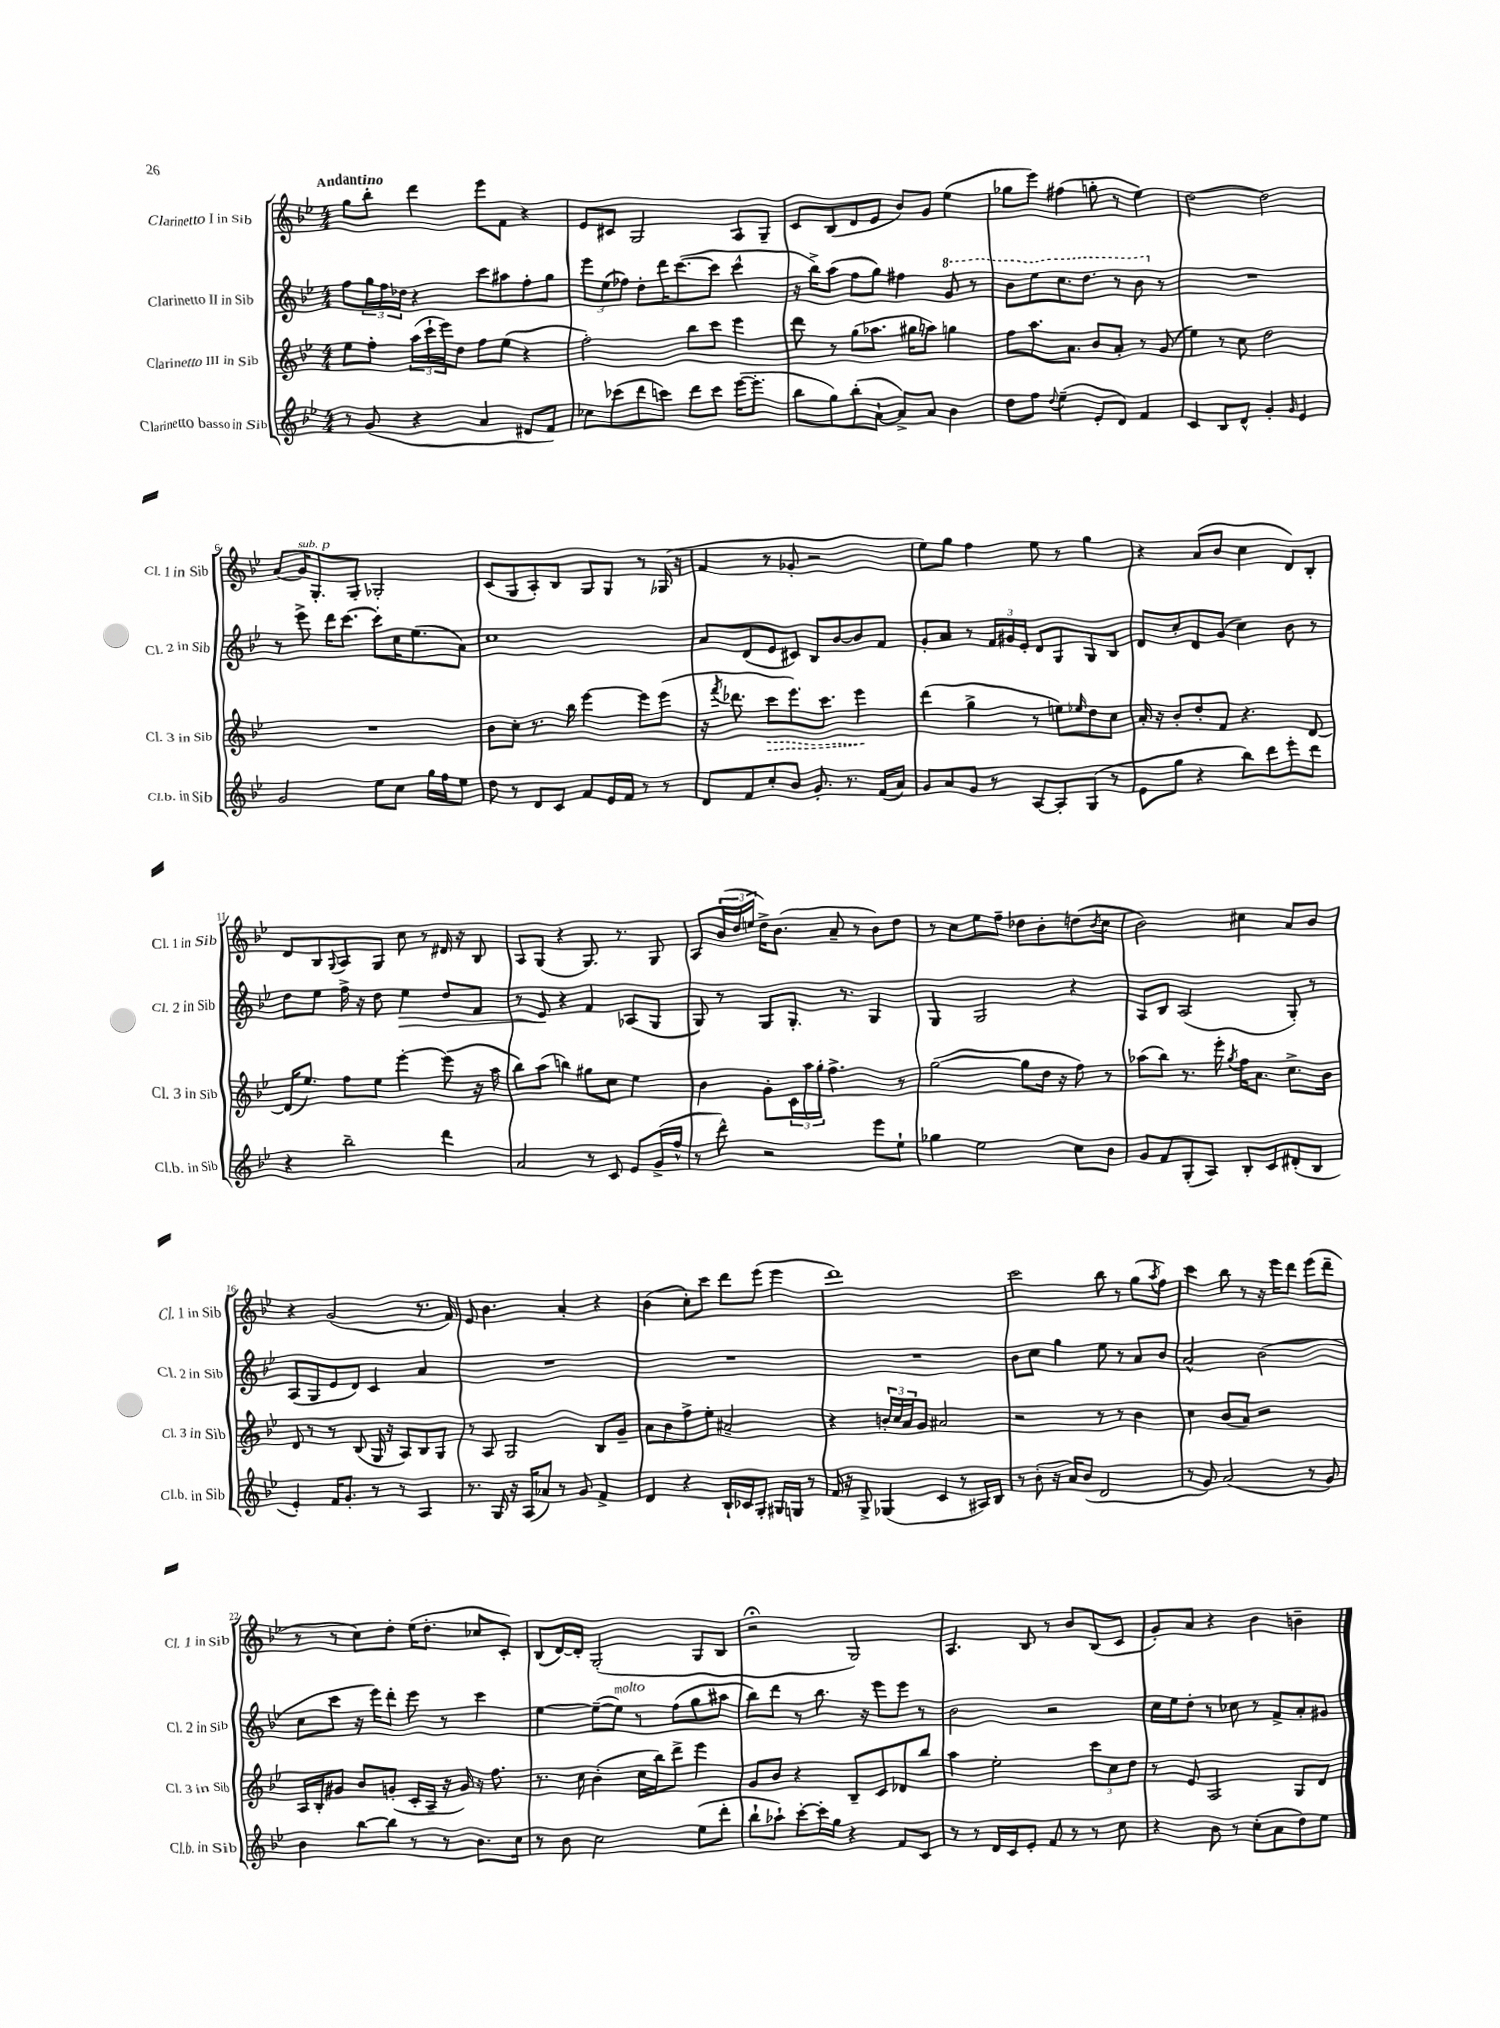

**kern	**kern	**kern	**kern
*staff4	*staff3	*staff2	*staff1
*clefG2	*clefG2	*clefG2	*clefG2
*k[b-e-]	*k[b-e-]	*k[b-e-]	*k[b-e-]
*M4/4	*M4/4	*M4/4	*M4/4
8r	8ee-	8ff	8gg
(8g	8ff'	24gg	8bb-'
.	.	24ff	.
.	.	24dd-	.
4r	(24aa	4r	4ddd
.	24ccc`	.	.
.	24eee-)	.	.
.	8dd	.	.
4a	8ff	8ccc	8eee-
.	(8ee-	8aa#	8f
8d#	4r	8ff'	4r
8f)	.	8gg	.
=	=	=	=
8cc-	2ff')	12eee-	8e-
.	.	(12ee-	.
(8ccc-	.	.	8c#
.	.	12ff-)	.
8ddd	.	8dd'	2G
8ccc)	.	16ddd	.
.	.	([8.ccc	.
8ddd	8bb-	.	.
8ccc	8ccc	8ccc]	.
([16eee-	4eee-	4ccc^^	8A
8.eee-']	.	.	.
.	.	.	8G~
=	=	=	=
8bb-	8ddd	16r	8c
.	.	16bb-^)	.
8gg)	8r	(8aa	(8B-
(8bb-'	(8gg	8ff	8d
[8a`	8.aa-	8gg)	8e-
8a^])	.	4ff#	8b-)
.	16gg#	.	.
8a	8aa)	.	8g
4b-	4gg	8gg	(4ee-
.	.	8r	.
=	=	=	=
8dd	8ff	8bb-	8gg-
8ff	8.aa	8eee-	8eee-)
8qqdd	.	.	.
(4ee-~	.	8.ccc	(4ff#
.	8.a	.	.
.	.	8.ddd	.
8e-'	8b-	.	8gg'
8d)	8a'	8r	8r
4f	8r	8bb-	4ee-)
.	(8g	8r	.
=	=	=	=
4c	4ee-)	1r	[2dd
8B-	8r	.	.
8d^^	8cc	.	.
4g'	2dd	.	2dd]
16qqg	.	.	.
4e-	.	.	.
=	=	=	=
2g	1r	8r	(8a
.	.	8eee-^	16g)
.	.	.	8.G'
.	.	16ddd	.
.	.	[8.ccc	.
.	.	.	8G'
8ee-	.	8ccc']	2G-'
8cc	.	16cc	.
.	.	(8.ee-	.
16gg	.	.	.
16ff	.	.	.
8ee-	.	8a)	.
=	=	=	=
8dd	8b-	1cc	(8c
8r	8cc'	.	8G
8d	8.r	.	8A')
8c	.	.	8B-
.	16bb-	.	.
8f	[4eee-	.	8G
16e-	.	.	8G
16f	.	.	.
8r	8eee-]	.	8r
8r	(8eee-	.	(16G-
.	.	.	16r
=	=	=	=
8d	16r	8a	4f
.	8qfff	.	.
.	8.ddd-	.	.
8f	.	(8d	.
8cc'	8ccc	8e-	8r
8b-	8.eee-)	8c#)	8g-'
8.g'	.	8B-	2r
.	8.ccc	.	.
.	.	[8b-	.
8.r	.	.	.
.	4eee-	8b-]	.
(16f	.	8f	.
16a)	.	.	.
=	=	=	=
8g	(4ddd	8g'	8ee-)
8a	.	8a	8gg
8g	4gg^	8r	4ff
8r	.	24f	.
.	.	24g#	.
.	.	24e-'	.
[8A	8r	8d	8ee-
8A']	8ee)	8G	8r
.	16qqee-	.	.
(8G	8dd	8G	4gg
8r	8cc	8B-	.
=	=	=	=
8e-	16a'	8d	4r
.	16r	.	.
8gg	8b-'	8cc'	.
4r	8dd'	8d	(8a
.	8f	(8g	8b-
8bb-)	4.r	4cc)	4cc
8ddd	.	.	.
8eee-'	.	8b-	8d)
8ddd	[8d	8r	8B-'
=	=	=	=
4r	(16d]	8dd	8d
.	8.ee-)	.	.
.	.	8ee-	8B-
.	.	.	8qqG
2bb-~	8ff	16ff^	8A
.	.	16r	.
.	8ee-	8dd	8G
.	[4eee-'	4ee-	8cc
.	.	.	8r
4ddd	(8eee-]	8dd	16d#
.	.	.	16r
.	16r	8f	8B-
.	16aa	.	.
=	=	=	=
2a	8bb-)	8r	8A
.	(8aa	8e-	(8G
.	4bb)	4r	4r
8r	8gg#	4f	8.G)
8c	8cc	.	.
.	.	.	8.r
8e-	4ee-	(8A-	.
(16g^	.	8G	8G
16ff^^	.	.	.
=	=	=	=
8r	4b-	8G)	8A
8ddd^^)	.	8r	(24b-
.	.	.	24dd
.	.	.	24ee
2r	8g'	8G	16dd^)
.	.	.	(8.b-
.	24c	8.G'	.
.	24aa	.	.
.	24gg'	.	.
.	4.ff^	.	8a~
.	.	8.r	.
.	.	.	8r
8eee-	.	4G	8b-)
8ee-`	8r	.	8dd
=	=	=	=
4gg-	([2gg	4G	8r
.	.	.	8cc
2ee-	.	2G	8ee-
.	.	.	8ff~
.	8gg]	.	8dd-
.	16dd	.	8b-'
.	16r	.	.
8cc	8ff)	4r	(8dd
.	.	.	8qb-
8b-	8r	.	8cc
=	=	=	=
8g	(8aa-	8A	2b-)
8f	8bb-)	8B-	.
(8G'	8.r	(2A	.
8A)	.	.	.
.	16eee-'	.	.
.	8qgg	.	.
8B-'	16ff	.	4cc#
.	8.a	.	.
8c	.	.	.
(8d#'	8.cc^	8G')	8a
8B-	.	8r	8b-
.	16b-	.	.
=	=	=	=
4e-')	8d	(8A	4r
.	8r	8G	.
16f	8r	8e-	(2g
8.g'	.	.	.
.	(8B-	8d)	.
8r	16G	4c	.
.	16r	.	.
8r	8A)	.	.
4A	8B-	4a	8.r
.	8G	.	.
.	.	.	16f)
=	=	=	=
8.r	8r	1r	8e-
.	8A	.	4.b-
16G	.	.	.
16r	2G	.	.
(16A	.	.	.
8a-)	.	.	.
8r	.	.	4a'
8g	.	.	.
4f^	8B-	.	4r
.	8g~	.	.
=	=	=	=
4d	8a	1r	(4b-
.	8b-	.	.
4r	8ff^	.	8cc')
.	8ee-'	.	8ccc
16B-`	2a#~	.	8ddd
16c-	.	.	.
8G'	.	.	(8eee-
16G#	.	.	4eee-
16G	.	.	.
8r	.	.	.
=	=	=	=
16f	4r	1r	1ddd)
16r	.	.	.
8G^	.	.	.
(4G-	24b'	.	.
.	24cc	.	.
.	24a	.	.
.	8g	.	.
4c	2a#	.	.
8r	.	.	.
16A#)	.	.	.
16B-	.	.	.
=	=	=	=
8r	2r	8b-	2ccc
(8b-'	.	8cc	.
16r	.	4gg	.
16a)	.	.	.
(8b-	.	.	.
2d	8r	8ee-	8bb-
.	8r	8r	8r
.	4b-	8a	(8gg
.	.	.	8qaa
.	.	8b-	8ff)
=	=	=	=
8r	4cc	2a^^	4ccc
8g)	.	.	.
(2a	(8b-	.	8bb-
.	8a)	.	8r
.	2r	(2b-	16r
.	.	.	16eee-
.	.	.	8ddd
8r	.	.	(8eee-
8g)	.	.	8ddd~
=	=	=	=
4b-	16A	8cc	8r
.	16B-'	.	.
.	8g#	8ccc	8r
[8bb-	8b-	16r	8cc)
.	.	16eee-)	.
8bb-]	(8g'	8ddd'	8dd'
8r	16c'	8eee-	(16ee-
.	16A~	.	8.dd'
8r	16r	8r	.
.	16g)	.	.
8.b-	16r	4ccc	8cc-
.	8.ff	.	.
.	.	.	8c')
16cc	.	.	.
=	=	=	=
8r	8.r	[4ee-	(8B-
8b-	.	.	[16d)
.	16cc	.	16d']
2cc	(4b-'	(8ee-~_	(2G'
.	.	8ee-])	.
.	16cc	8r	.
.	16bb-)	.	.
.	8ddd^	(8ff	.
(8ee-	4eee-	8gg	8G
8ddd'	.	8aa#	8B-
=	=	=	=
8bb-`	8g	8bb-)	2r;
8aa-`)	8b-	8ddd	.
[8ccc'	4r	8r	.
16ccc']	.	8.bb-	.
16gg	.	.	.
4r	8B-~	.	2G)
.	.	16r	.
.	8c	8eee-	.
8f	8d-	8eee-	.
8c	8bb-	8r	.
=	=	=	=
8r	4aa	2b-	4.A
8r	.	.	.
16d	2ee-'	.	.
16c	.	.	.
8e-'	.	.	8B-
8f	.	2r	8r
8r	.	.	8b-
8r	12ccc	.	(8B-
.	12cc	.	.
8cc	.	.	8c
.	12dd	.	.
=	=	=	=
4r	8r	16cc	8g')
.	.	16ee-	.
.	8e-	8dd'	8a
8b-	2A	8r	4r
8r	.	8cc-	.
(8cc'	.	8r	4b-
8a	.	8f^	.
8dd)	8G	8a'	4b~
8ee-	8d	8g#	.
==	==	==	==
*-	*-	*-	*-
